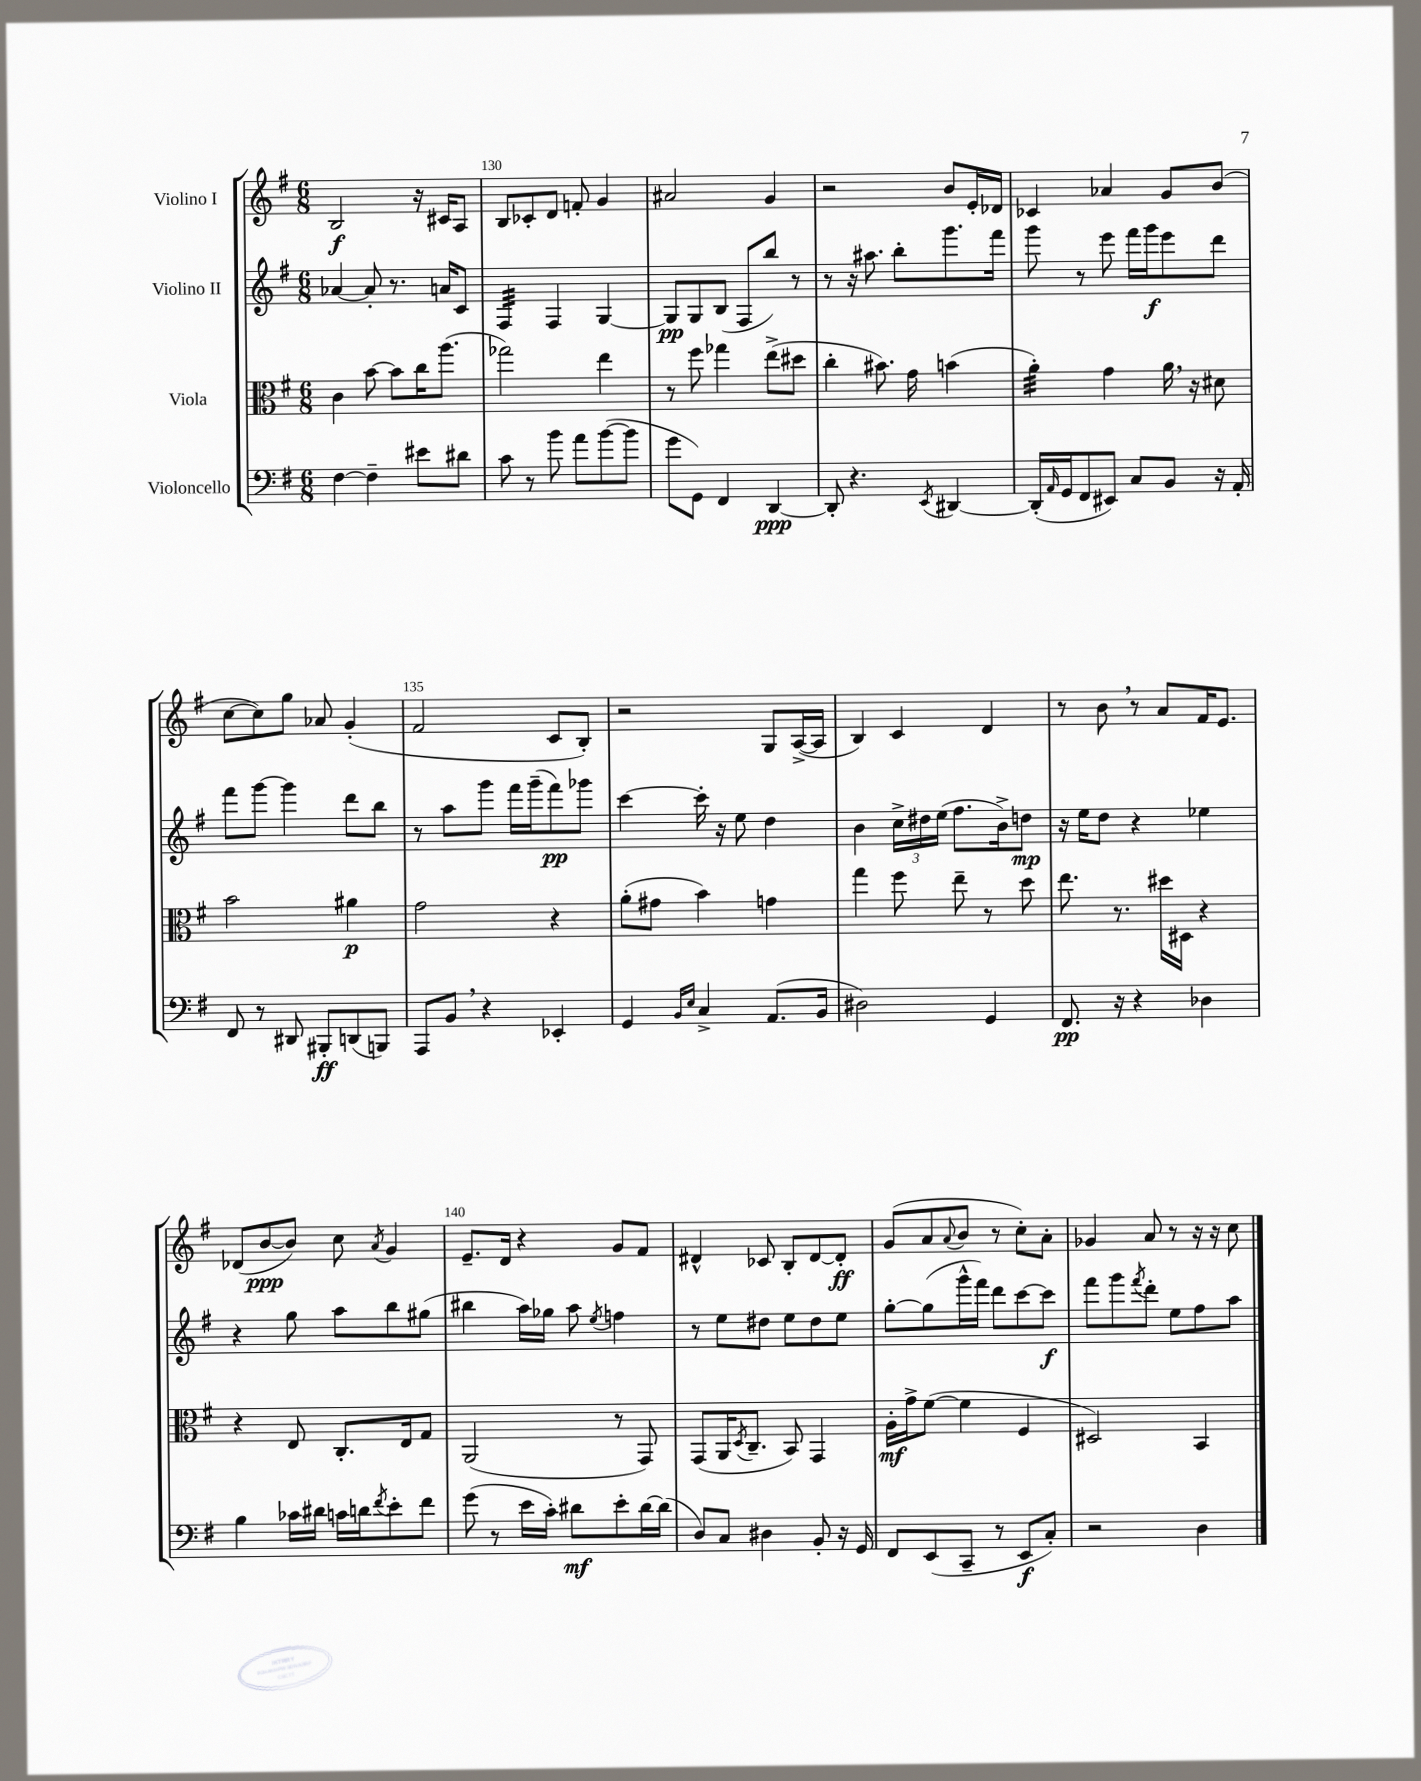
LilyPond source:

<<
\new StaffGroup <<
\new Staff = "s0" \with { instrumentName = "Violino I" } {
    \clef treble \key g \major \numericTimeSignature \time 6/8
    b2\f r16 cis'16 a8 |
    b8 ces'8-. d'8 f'8-. g'4 |
    ais'2 g'4 |
    r2 b'8 e'16-. des'16 |
    ces'4 aes'4 g'8 b'8( |
    c''8~ c''8) g''8 aes'8 g'4-.( |
    fis'2 c'8 b8-.) |
    r2 g8 a16~->( a16 |
    b4) c'4 d'4 |
    r8 b'8 \breathe r8 a'8 fis'16 e'8. |
    des'8( b'8~\ppp b'8) c''8 \acciaccatura { a'8 } g'4 |
    e'8.-- d'16 r4 g'8 fis'8 |
    dis'4-^ ces'8 b8-. dis'8~ dis'8-.\ff |
    g'8( a'8 \appoggiatura { a'8 } b'8 r8 c''8-.) a'8-. |
    ges'4 a'8 r8 r16 r16 c''8 \bar "|." |
}
\new Staff = "s1" \with { instrumentName = "Violino II" } {
    \clef treble \key g \major \numericTimeSignature \time 6/8
    aes'4~ aes'8-. r8. a'16 c'8 |
    fis4:32 fis4 g4~ |
    g8\pp g8 b8( fis8 b''8) r8 |
    r8 r16 ais''8. b''8-. g'''8. fis'''16 |
    g'''8 r8 e'''8 fis'''16 g'''16\f e'''8 d'''8 |
    fis'''8 g'''8~ g'''4 d'''8 b''8 |
    r8 a''8 g'''8 fis'''16 g'''16--( fis'''8\pp) ges'''8 |
    c'''4~ c'''16-. r16 e''8 d''4 |
    b'4 \tuplet 3/2 { c''16-> dis''16 e''16( } fis''8. b'16->) d''8\mp |
    r16 e''16 d''8 r4 ees''4 |
    r4 g''8 a''8 b''8 gis''8( |
    bis''4 a''16) ges''16 a''8 \acciaccatura { e''8 } f''4 |
    r8 e''8 dis''8 e''8 dis''8 e''8 |
    g''8~-. g''8( g'''16-^ fis'''16) d'''8 c'''8~ c'''8\f |
    fis'''8 g'''8 \acciaccatura { fis'''8 } d'''8-. e''8 fis''8 a''8 \bar "|." |
}
\new Staff = "s2" \with { instrumentName = "Viola" } {
    \clef alto \key g \major \numericTimeSignature \time 6/8
    c'4 b'8~ b'8 c''16 a''8.( |
    ges''2) e''4 |
    r8 fis''8 ges''4 e''8->( dis''8 |
    c''4-. bis'8.) g'16 b'4( |
    a'4:32-.) g'4 a'16 \breathe r16 dis'8 |
    b'2 ais'4\p |
    g'2 r4 |
    a'8-.( gis'8 b'4) g'4 |
    g''4 fis''8 e''8-- r8 d''8 |
    e''8. r8. dis''16 dis16 r4 |
    r4 e8 c8.-. e16 g8 |
    a,2( r8 g,8) |
    g,8( a,16 \acciaccatura { d8 } c8.-- b,8) g,4 |
    a16-.\mf g'16-> fis'8~( fis'4 fis4 |
    dis2) b,4 \bar "|." |
}
\new Staff = "s3" \with { instrumentName = "Violoncello" } {
    \clef bass \key g \major \numericTimeSignature \time 6/8
    fis4~ fis4-- eis'8 dis'8 |
    c'8 r8 b'8 a'8 b'8~( b'8 |
    g'8 g,8) fis,4 d,4~\ppp |
    d,8-. r4. \acciaccatura { e,8 } dis,4~ |
    dis,16-.( \grace { a,16 } g,16 fis,8 eis,8) c8 b,8 r16 a,16-. |
    fis,8 r8 dis,8 bis,,8-.\ff d,8( b,,8) |
    a,,8 b,8 \breathe r4 ees,4-. |
    g,4 \grace { b,16 e16 } c4-> a,8.( b,16 |
    dis2) g,4 |
    fis,8.\pp r16 r4 des4 |
    b4 ces'16 dis'16 c'16 d'16 \acciaccatura { fis'8 } e'8-. fis'8 |
    g'8( r8 e'16 c'16-.) dis'8\mf e'8-. dis'16~ dis'16( |
    d8) c8 dis4 b,8-. r16 g,16 |
    fis,8 e,8( c,8-- r8 e,8\f c8-.) |
    r2 d4 \bar "|." |
}
>>
>>
\layout { \context { \Score currentBarNumber = #129 \override BarNumber.break-visibility = ##(#f #t #t) barNumberVisibility = #(every-nth-bar-number-visible 5) } }
